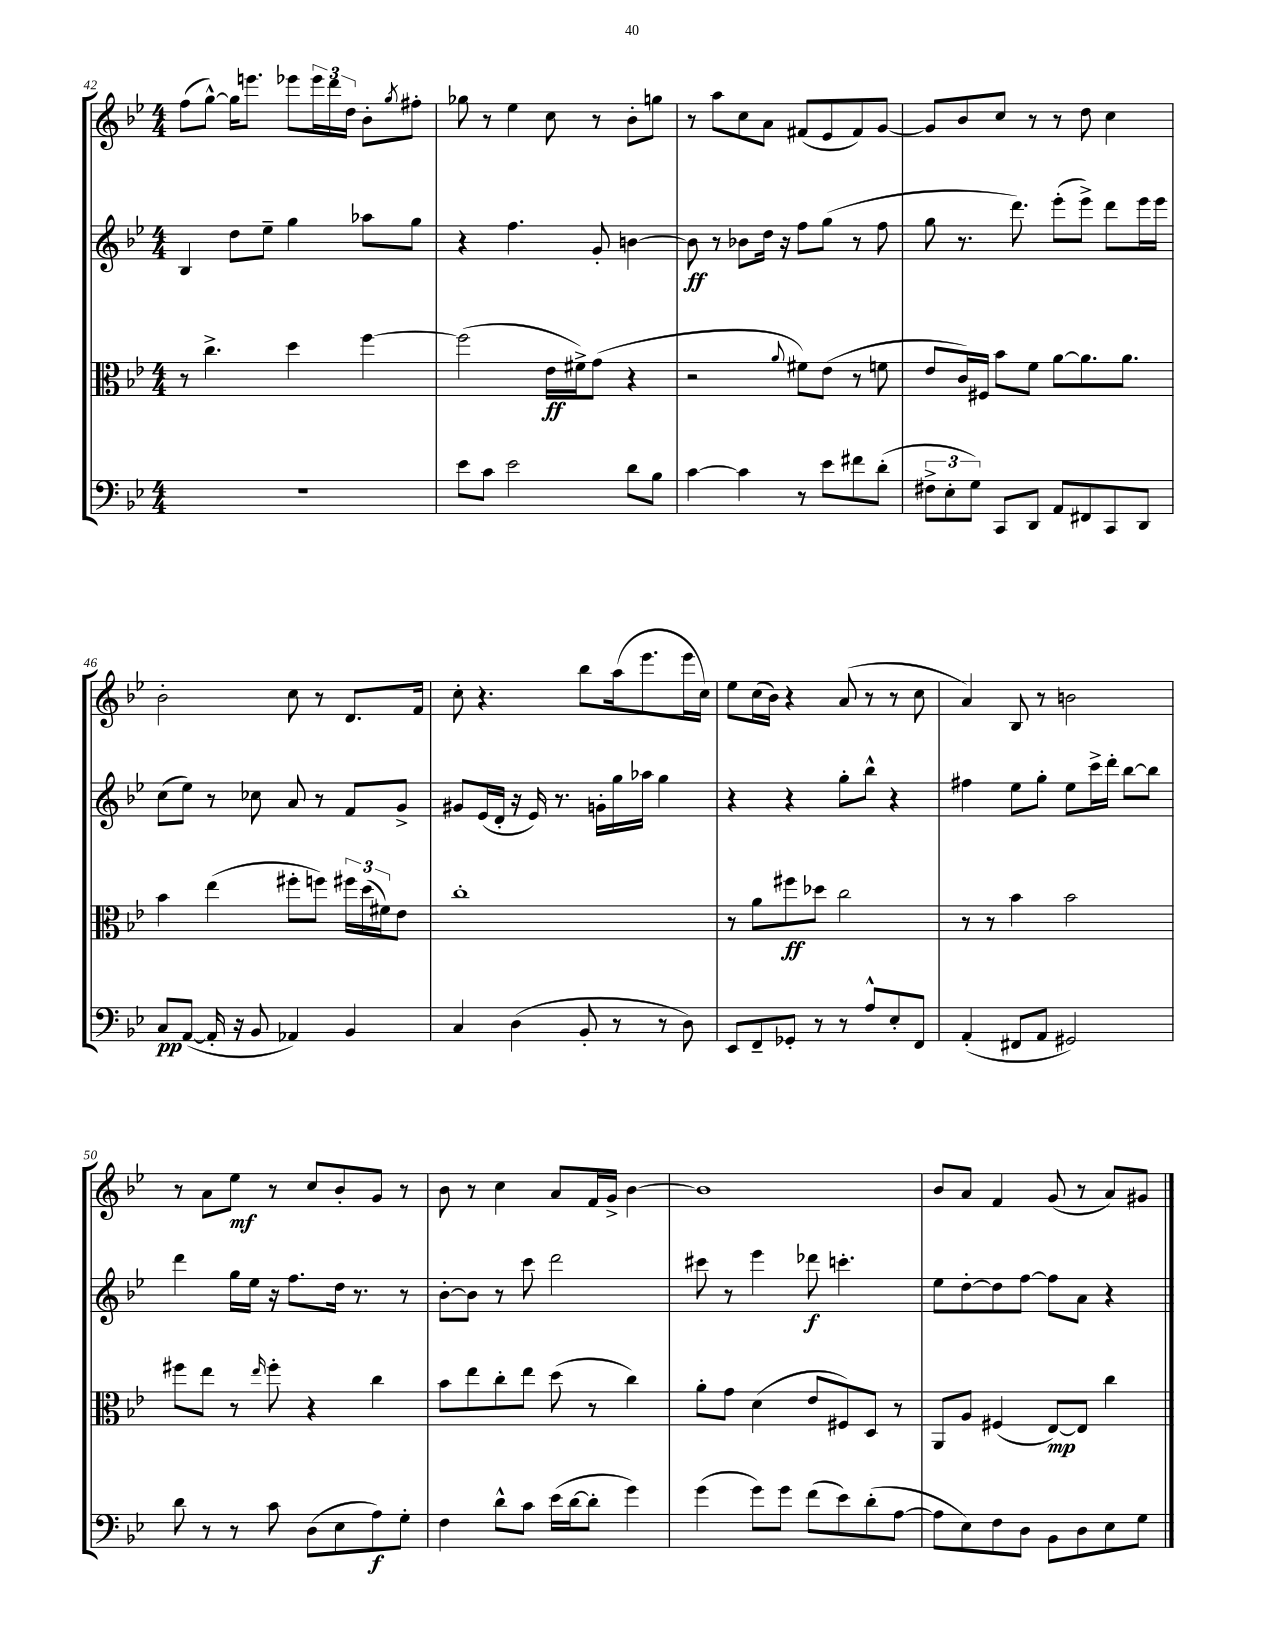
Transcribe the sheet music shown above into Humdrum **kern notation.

**kern	**kern	**kern	**kern
*staff4	*staff3	*staff2	*staff1
*clefF4	*clefC3	*clefG2	*clefG2
*k[b-e-]	*k[b-e-]	*k[b-e-]	*k[b-e-]
*M4/4	*M4/4	*M4/4	*M4/4
1r	8r	4B-	(8ff
.	4.cc^	.	[8gg^^)
.	.	8dd	16gg]
.	.	.	8.eee
.	.	8ee-~	.
.	4dd	4gg	8eee-
.	.	.	24eee-
.	.	.	24ddd
.	.	.	24dd
.	[4ff	8aa-	8b-'
.	.	.	8qgg
.	.	8gg	8ff#'
=	=	=	=
8e-	(2ff]	4r	8gg-
8c	.	.	8r
2e-	.	4.ff	4ee-
.	16e-	.	8cc
.	16f#^)	.	.
.	(8g	8g'	8r
8d	4r	[4b	8b-'
8B-	.	.	8gg
=	=	=	=
[4c	2r	8b]	8r
.	.	8r	8aa
4c]	.	8b-	8cc
.	.	16dd	8a
.	.	16r	.
.	8qqa	.	.
8r	8f#)	8ff	(8f#
8e-	(8e-	(8gg	8e-
8f#	8r	8r	8f#)
(8d'	8f	8ff	[8g
=	=	=	=
12F#^	8e-	8gg	8g]
12E-'	.	.	.
.	16c)	8.r	8b-
12G)	.	.	.
.	16F#	.	.
8CC	8b-	.	8cc
.	.	8.ddd)	.
8DD	8f	.	8r
8AA	[8a	(8eee-'	8r
8FF#	8.a]	8eee-^)	8dd
8CC	.	8ddd	4cc
.	8.a	.	.
8DD	.	16eee-	.
.	.	16eee-	.
=	=	=	=
8C	4b-	(8cc	2b-'
([8AA	.	8ee-)	.
16AA']	(4ee-	8r	.
16r	.	.	.
8BB-	.	8cc-	.
4AA-)	8ff#'	8a	8cc
.	8ff)	8r	8r
4BB-	24ff#	8f	8.d
.	(24dd	.	.
.	24f#)	.	.
.	8e-	8g^	.
.	.	.	16f
=	=	=	=
4C	1cc'	8g#	8cc'
.	.	(16e-	4.r
.	.	16d'	.
(4D	.	16r	.
.	.	16e-)	.
.	.	8.r	.
8BB-'	.	.	8bb-
.	.	16g'	.
8r	.	16gg	(16aa
.	.	16aa-	8.eee-
8r	.	4gg	.
8D)	.	.	16eee-
.	.	.	16cc)
=	=	=	=
8EE-	8r	4r	8ee-
8FF~	8a	.	(16cc
.	.	.	16b-)
8GG-'	8ff#	4r	4r
8r	8dd-	.	.
8r	2cc	8gg'	(8a
8A^^	.	8bb-^^	8r
8E-'	.	4r	8r
8FF	.	.	8cc
=	=	=	=
(4AA'	8r	4ff#	4a)
.	8r	.	.
8FF#	4b-	8ee-	8B-
8AA	.	8gg'	8r
2GG#)	2b-	8ee-	2b
.	.	16ccc^	.
.	.	16ddd'	.
.	.	[8bb-	.
.	.	8bb-]	.
=	=	=	=
8d	8ff#	4ddd	8r
8r	8ee-	.	8a
8r	8r	16gg	8ee-
.	.	16ee-	.
.	16qqee-	.	.
8c	8ff#'	16r	8r
.	.	8.ff	.
(8D	4r	.	8cc
8E-	.	16dd	8b-'
.	.	8.r	.
8A)	4cc	.	8g
8G'	.	8r	8r
=	=	=	=
4F	8b-	[8b-'	8b-
.	8ee-	8b-]	8r
8d^^	8cc'	8r	4cc
8c	8ee-	8ccc	.
(16e-	(8dd	2ddd	8a
[16d	.	.	.
8d']	8r	.	16f
.	.	.	16g^
4g)	4cc)	.	[4b-
=	=	=	=
(4g	8a'	8ccc#	1b-]
.	8g	8r	.
8g)	(4d	4eee-	.
8g	.	.	.
(8f	8e-	8ddd-	.
8e-)	8F#)	4.ccc'	.
(8d'	8D	.	.
[8A	8r	.	.
=	=	=	=
8A]	8AA	8ee-	8b-
8E-)	8A	[8dd'	8a
8F	(4F#	8dd]	4f
8D	.	[8ff	.
8BB-	[8E-)	8ff]	(8g
8D	8E-]	8a	8r
8E-	4cc	4r	8a)
8G	.	.	8g#
==	==	==	==
*-	*-	*-	*-
